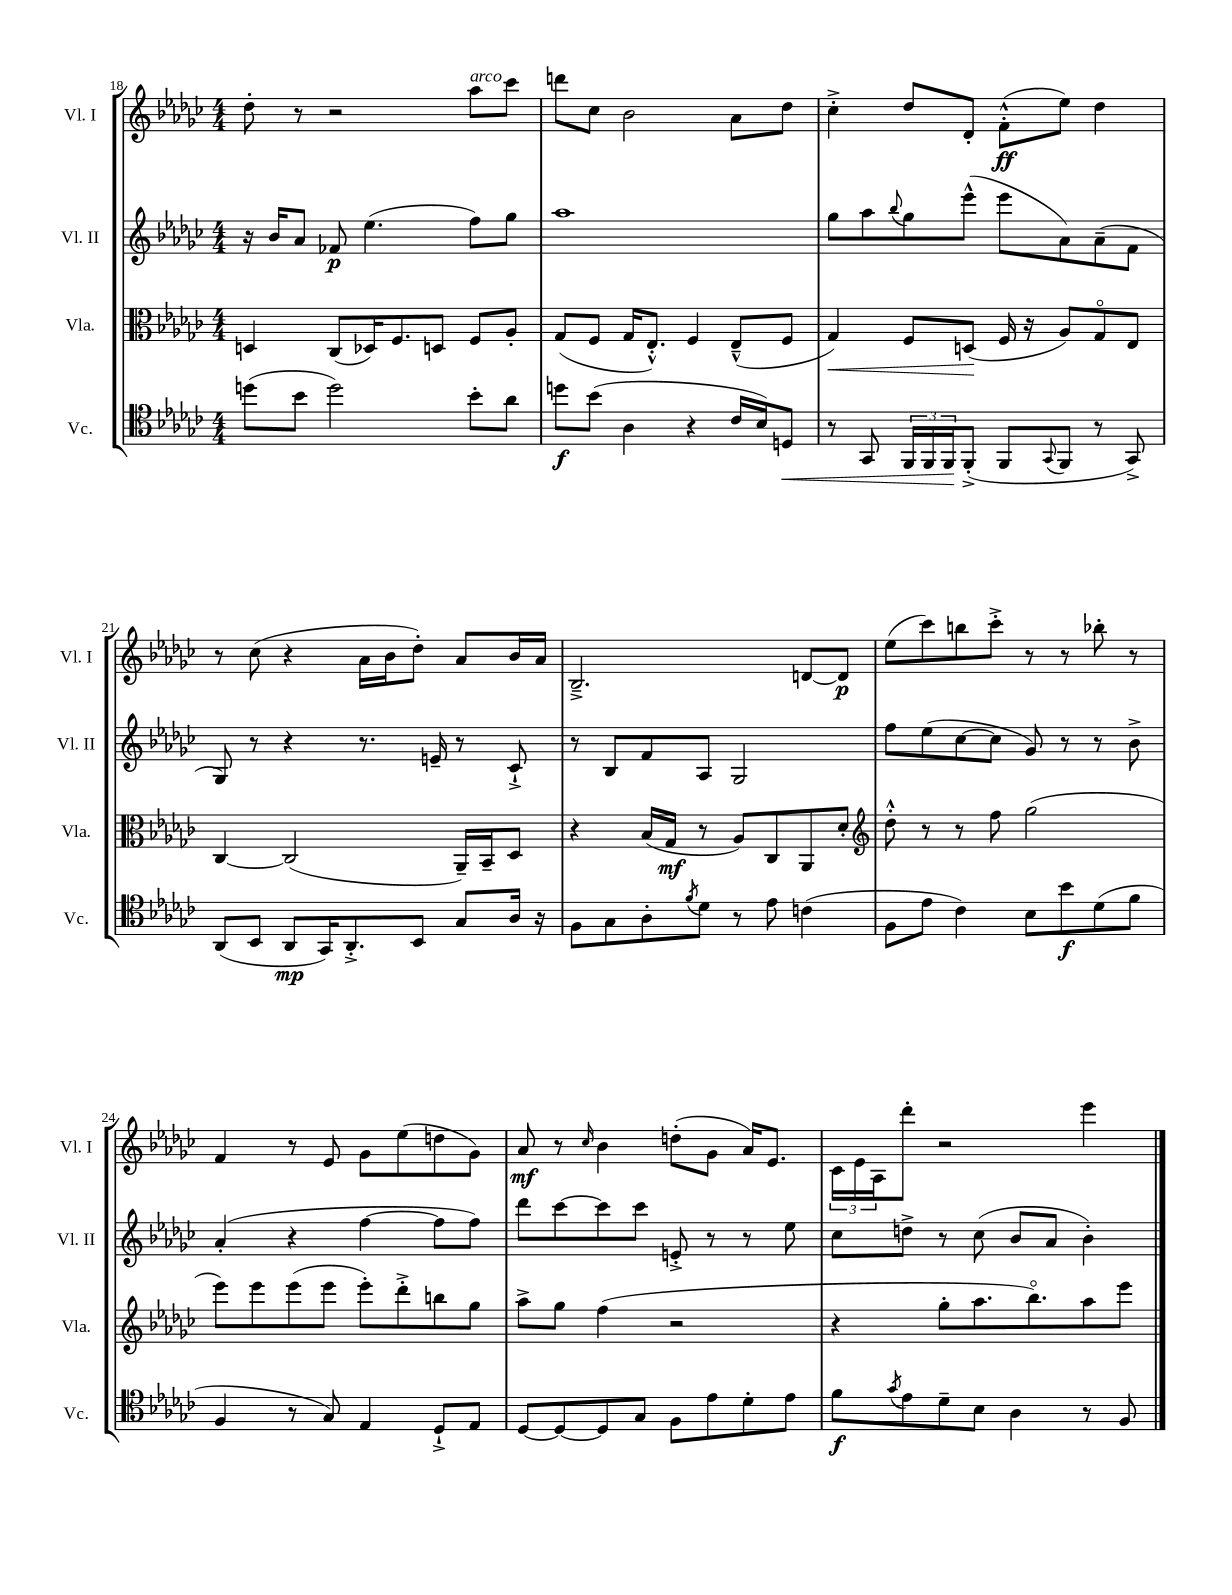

**kern	**kern	**kern	**kern
*staff4	*staff3	*staff2	*staff1
*clefC4	*clefC3	*clefG2	*clefG2
*k[b-e-a-d-g-c-]	*k[b-e-a-d-g-c-]	*k[b-e-a-d-g-c-]	*k[b-e-a-d-g-c-]
*M4/4	*M4/4	*M4/4	*M4/4
(8dd	4D	16r	8dd-'
.	.	16b-	.
8b-	.	8a-	8r
2dd)	(8C-	8f-	2r
.	16D-)	(4.ee-	.
.	8.F	.	.
.	8D	.	.
8b-'	8F	8ff)	8aa-
8a-	8A-'	8gg-	8ccc-
=	=	=	=
8dd	(8G-	1aa-	8ddd
(8b-	8F	.	8cc-
4A-	16G-	.	2b-
.	8.E-'^^)	.	.
4r	4F	.	.
16c-	(8E-~^^	.	8a-
16B-)	.	.	.
8D	8F	.	8dd-
=	=	=	=
8r	4G-)	8gg-	4cc-'^
8GG-	.	8aa-	.
.	.	8qqbb-	.
24FF	8F	8gg-	8dd-
24FF	.	.	.
24FF	.	.	.
(8FF'^	(8D	(8eee-^^	8d-'
8FF	16F	8eee-	(8f'^^
.	16r	.	.
8qqGG-	.	.	.
8FF	8A-)	8a-)	8ee-)
8r	8G-o	(8a-~	4dd-
8GG-^)	8E-	8f	.
=	=	=	=
(8AA-	[4C-	8G-)	8r
8BB-	.	8r	(8cc-
8AA-	(2C-]	4r	4r
16GG-)	.	.	.
8.AA-'^	.	.	.
.	.	8.r	16a-
.	.	.	16b-
8BB-	.	.	8dd-')
.	.	16e~	.
8G-	16AA-~)	8r	8a-
.	16BB-~	.	.
16A-	8D-	8c-`^	16b-
16r	.	.	16a-
=	=	=	=
8F	4r	8r	2.B-~^
8G-	.	8B-	.
8A-'	(16B-	8f	.
.	16G-	.	.
8qf	.	.	.
8d-	8r	8A-	.
8r	8A-)	2G-	.
8e-	8C-	.	.
(4c	8AA-	.	[8d
.	8d-'	.	8d]
=	=	=	=
*	*clefG2	*	*
8F	8dd-'^^	8ff	(8ee-
8e-	8r	(8ee-	8ccc-)
4c-)	8r	[8cc-	8bb
.	8ff	8cc-]	8ccc-'^
8B-	(2gg-	8g-)	8r
8b-	.	8r	8r
(8d-	.	8r	8bb-'
8f	.	8b-^	8r
=	=	=	=
4F	8eee-)	(4a-'	4f
.	8eee-	.	.
8r	(8eee-	4r	8r
8G-)	8eee-	.	8e-
4E-	8eee-')	[4ff	8g-
.	8ddd-'^	.	(8ee-
8D-`^	8bb	8ff]	8dd
8E-	8gg-	8ff)	8g-)
=	=	=	=
[8D-	8aa-^	8ddd-	8a-
8D-_	8gg-	[8ccc-	8r
.	.	.	16qqcc-
8D-]	(4ff	8ccc-]	4b-
8G-	.	8ccc-	.
8F	2r	8e'^	(8dd'
8e-	.	8r	8g-
8d-'	.	8r	16a-)
.	.	.	8.e-
8e-	.	8ee-	.
=	=	=	=
8f	4r	8cc-	24c-
.	.	.	24e-
.	.	.	24A-
8qg-	.	.	.
8e-	.	8dd^	8ddd-'
8d-~	8gg-'	8r	2r
8B-	8.aa-	(8cc-	.
4A-	.	8b-	.
.	8.bb-o)	.	.
.	.	8a-	.
8r	8aa-	4b-')	4eee-
8F	8eee-	.	.
==	==	==	==
*-	*-	*-	*-
